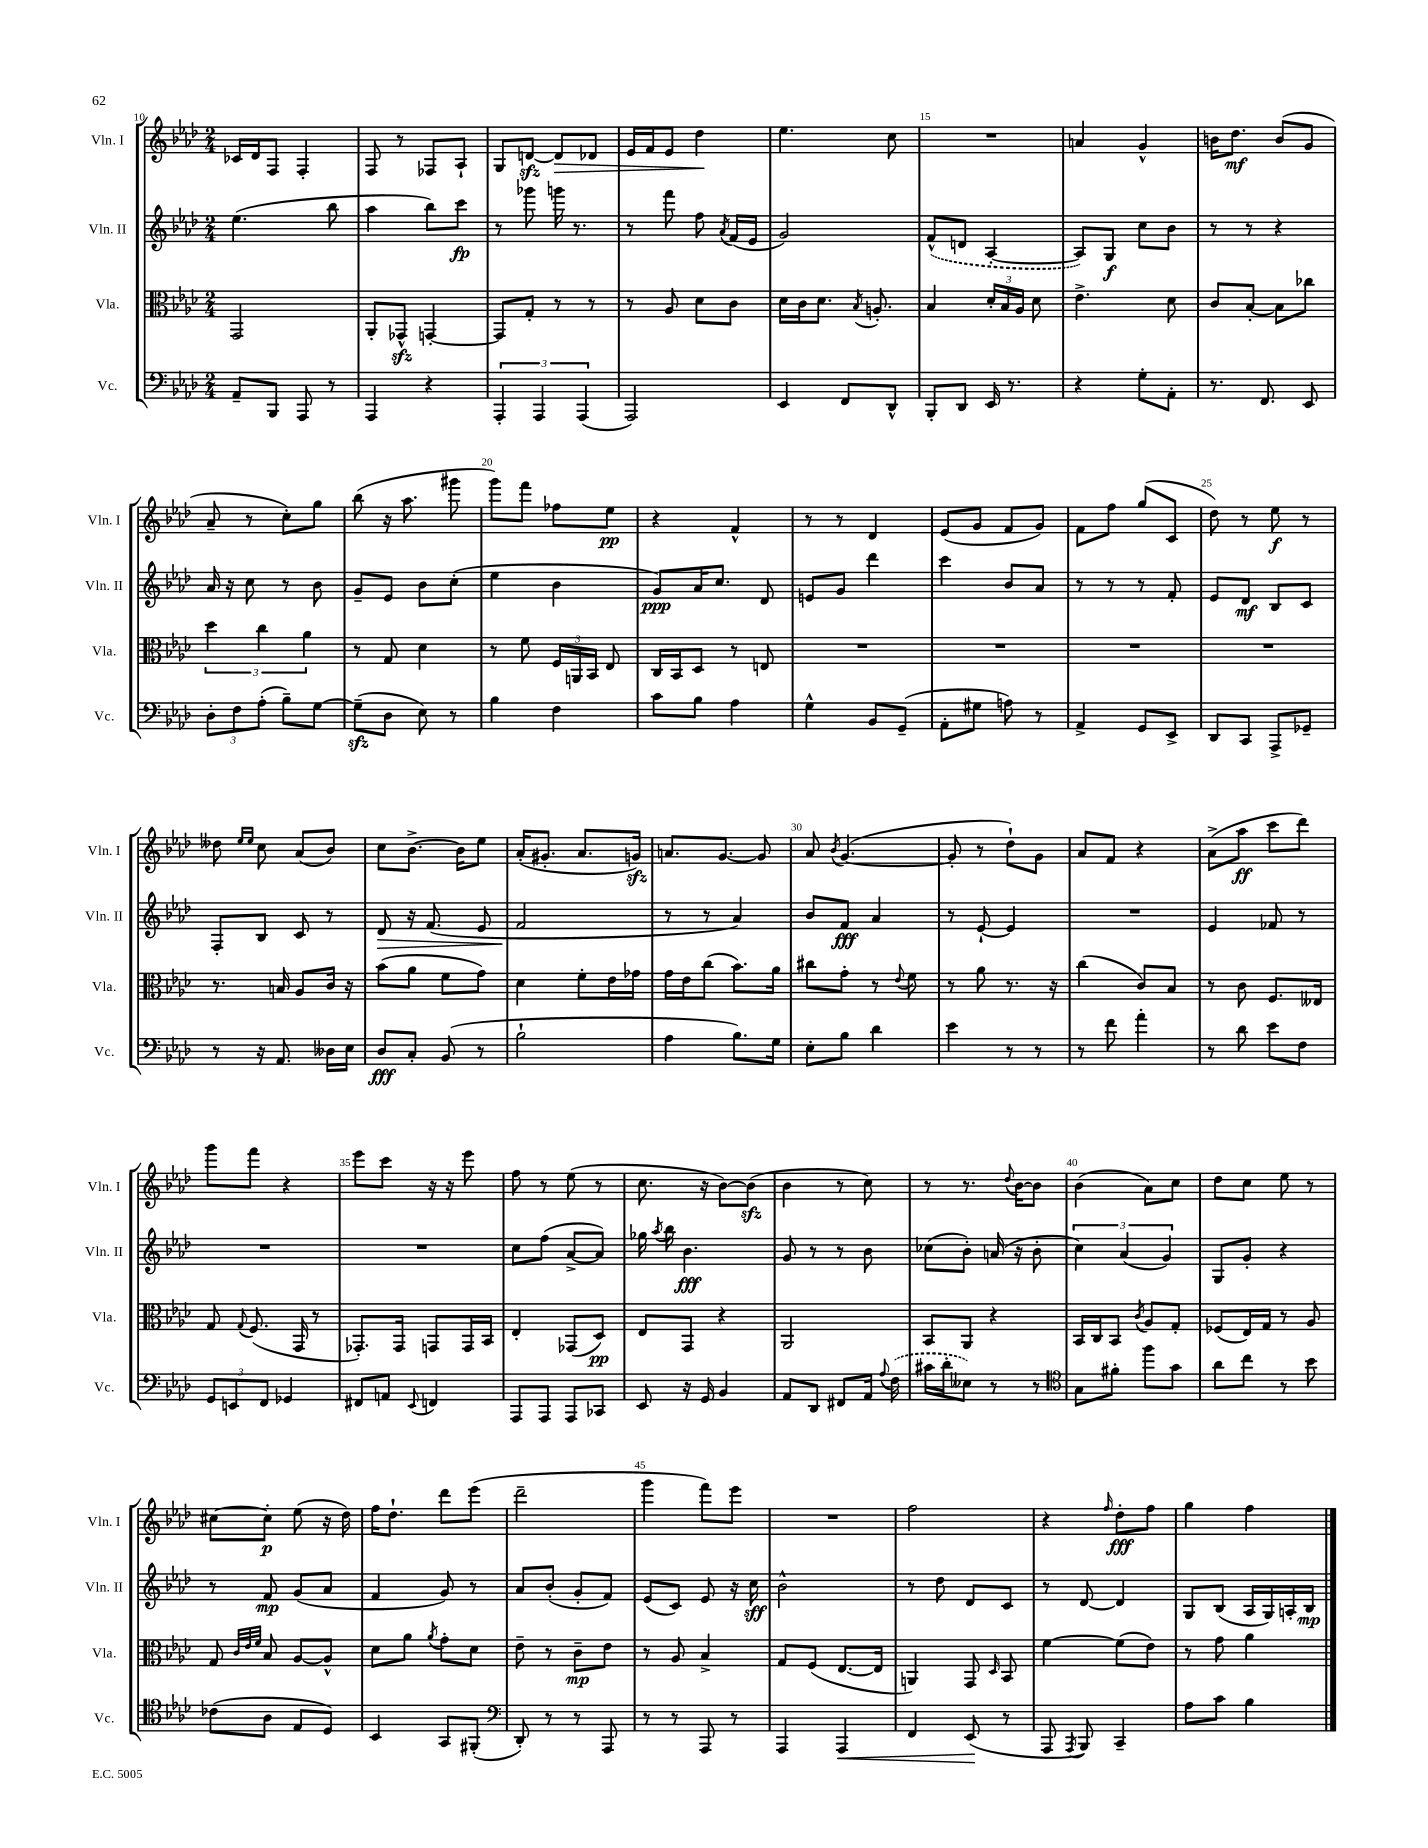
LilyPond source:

<<
\new StaffGroup <<
\new Staff = "s0" \with { instrumentName = "Vln. I" shortInstrumentName = "Vln. I" } {
    \clef treble \key aes \major \numericTimeSignature \time 2/4
    \autoBeamOff ces'16[ des'16 f8] f4-. |
    f8 r8 fes8[ aes8]-! |
    g8[ d'8]~\sfz d'8[\> des'8] |
    ees'16[ f'16 ees'8] des''4\! |
    ees''4. c''8 |
    R2 |
    a'4 g'4-^ |
    b'16[ des''8.]\mf b'8[( g'8] |
    aes'8-- r8 c''8[-.) g''8] |
    bes''8( r16 aes''8. gis'''8 |
    g'''8[) f'''8] fes''8[ ees''8]\pp |
    r4 f'4-^ |
    r8 r8 des'4 |
    ees'8[( g'8] f'8[ g'8]) |
    f'8[ f''8] g''8[( c'8] |
    des''8) r8 ees''8\f r8 |
    deses''8 \grace { ees''16[ ees''16] } c''8 aes'8[( bes'8]) |
    c''8[ bes'8.]~-> bes'16[ ees''8] |
    aes'16[-.( gis'8.]-. aes'8.[ g'16]\sfz) |
    a'8.[ g'8.]~ g'8 |
    aes'8 \acciaccatura { bes'8 } g'4.~( |
    g'8-. r8 des''8[-!) g'8] |
    aes'8[ f'8] r4 |
    aes'8[->( aes''8]\ff c'''8[ des'''8]) |
    g'''8[ f'''8] r4 |
    ees'''8[ c'''8] r16 r16 ees'''8 |
    f''8 r8 ees''8( r8 |
    c''8. r16 bes'8[~) bes'8]\sfz( |
    bes'4 r8 c''8) |
    r8 r8. \appoggiatura { des''8 } bes'16[~ bes'8] |
    bes'4( aes'8[) c''8] |
    des''8[ c''8] ees''8 r8 |
    cis''8[~ cis''8]-.\p ees''8( r16 des''16) |
    f''16[ des''8.]-! des'''8[ ees'''8]( |
    des'''2-- |
    g'''4 f'''8[) ees'''8] |
    R2 |
    f''2 |
    r4 \grace { f''16 } des''8[-.\fff f''8] |
    g''4 f''4 \bar "|." |
}
\new Staff = "s1" \with { instrumentName = "Vln. II" shortInstrumentName = "Vln. II" } {
    \clef treble \key aes \major \numericTimeSignature \time 2/4
    \autoBeamOff ees''4.( bes''8 |
    aes''4 bes''8[) c'''8]\fp |
    r8 ges'''8 g'''16 r8. |
    r8 f'''8 f''8 \acciaccatura { aes'8 } f'16[( ees'16] |
    g'2) |
    \once \slurDashed f'8[-^( d'8] aes4~-. |
    aes8[) g8]\f c''8[ bes'8] |
    r8 r8 r4 |
    aes'16 r16 c''8 r8 bes'8 |
    g'8[-- ees'8] bes'8[ c''8]-.( |
    ees''4 bes'4 |
    g'8[\ppp) aes'16 c''8.] des'8 |
    e'8[ g'8] des'''4 |
    c'''4 bes'8[ aes'8] |
    r8 r8 r8 f'8-. |
    ees'8[ des'8]\mf bes8[ c'8] |
    f8[-. bes8] c'8 r8 |
    des'8\> r16 f'8.( ees'8 |
    f'2\! |
    r8 r8 aes'4) |
    bes'8[ f'8]\fff aes'4 |
    r8 ees'8~-! ees'4 |
    R2 |
    ees'4 fes'8 r8 |
    R2 |
    R2 |
    c''8[ f''8]( aes'8[~-> aes'8]) |
    ges''16 \acciaccatura { aes''8 } bes''16 bes'4.\fff |
    g'8 r8 r8 bes'8 |
    ces''8[( bes'8]-.) a'16( r16 bes'8-. |
    \tuplet 3/2 { c''4) aes'4( g'4) } |
    g8[ g'8]-. r4 |
    r8 f'8\mp g'8[( aes'8] |
    f'4 g'8) r8 |
    aes'8[ bes'8]-.( g'8[-. f'8]) |
    ees'8[( c'8]) ees'8 r16 c''16\sff |
    bes'2-^ |
    r8 des''8 des'8[ c'8] |
    r8 des'8~ des'4 |
    g8[ bes8]( aes16[ g16) a16-. bes16]\mp \bar "|." |
}
\new Staff = "s2" \with { instrumentName = "Vla." shortInstrumentName = "Vla." } {
    \clef alto \key aes \major \numericTimeSignature \time 2/4
    \autoBeamOff g,2 |
    aes,8[-. ges,8]-^\sfz g,4~-. |
    g,8[ g8]-. r8 r8 |
    r8 aes8 des'8[ c'8] |
    des'16[ c'16 des'8.] \acciaccatura { bes8 } a8.-. |
    bes4 \tuplet 3/2 { des'16[-. bes16 aes16] } des'8 |
    ees'4.-> des'8 |
    c'8[ bes8]~-. bes8[ ces''8] |
    \tuplet 3/2 { des''4 c''4 aes'4 } |
    r8 g8 des'4 |
    r8 f'8 \tuplet 3/2 { f16[ a,16 bes,16] } ees8 |
    c16[ bes,16 des8] r8 e8 |
    R2 |
    R2 |
    R2 |
    R2 |
    r8. b16 aes8[ c'16] r16 |
    bes'8[( aes'8] f'8[ g'8]) |
    des'4 f'8[-. ees'16 ges'16] |
    g'16[ ees'16 c''8]( bes'8.[) aes'16] |
    cis''8[ g'8]-. r8 \appoggiatura { ees'8 } f'8 |
    r8 aes'8 r8. r16 |
    c''4( c'8[) bes8] |
    r8 c'8 f8.[ eeses16] |
    g8 \appoggiatura { g8 } f8.( g,16 r8 |
    ges,8.[-.) ges,16] g,8[ g,16 bes,16] |
    ees4-. ges,8[( des8]\pp) |
    ees8[ g,8] r4 |
    aes,2 |
    bes,8[ aes,8] r4 |
    bes,16[ c16 bes,8] \acciaccatura { c'8 } aes8[ g8]-. |
    fes8[( ees16) g16] r8 aes8 |
    g8 \grace { c'32[ ees'32 f'32] } bes8 aes8[~ aes8]-^ |
    des'8[ aes'8] \acciaccatura { aes'8 } g'8[-. des'8] |
    ees'8-- r8 c'8[--\mp ees'8] |
    r8 aes8 bes4-> |
    g8[ f8]( ees8.[~ ees16] |
    a,4) g,8 \grace { des16 } bes,8 |
    f'4~ f'8[( ees'8]) |
    r8 g'8 aes'4 \bar "|." |
}
\new Staff = "s3" \with { instrumentName = "Vc." shortInstrumentName = "Vc." } {
    \clef bass \key aes \major \numericTimeSignature \time 2/4
    \autoBeamOff aes,8[-- bes,,8] aes,,8 r8 |
    aes,,4 r4 |
    \tuplet 3/2 { aes,,4-. aes,,4 aes,,4( } |
    aes,,2) |
    ees,4 f,8[ des,8]-^ |
    bes,,8[-. des,8] ees,16 r8. |
    r4 g8[-. aes,8]-. |
    r8. f,8. ees,8 |
    \tuplet 3/2 { des8[-. f8 aes8]-.( } bes8[--) g8]~ |
    g8[--\sfz( des8] ees8) r8 |
    bes4 f4 |
    c'8[ bes8] aes4 |
    g4-^ bes,8[ g,8]--( |
    aes,8[-. gis8] a8) r8 |
    aes,4-> g,8[ ees,8]-> |
    des,8[ c,8] aes,,8[-> ges,8]-- |
    r8 r16 aes,8. deses16[ ees16] |
    des8[\fff c8]-. bes,8( r8 |
    bes2-! |
    aes4 bes8.[) g16] |
    ees8[-. bes8] des'4 |
    ees'4 r8 r8 |
    r8 f'8 aes'4-. |
    r8 des'8 ees'8[ f8] |
    \tuplet 3/2 { g,8[ e,8 f,8] } ges,4 |
    fis,8[ a,8] \appoggiatura { ees,8 } f,4 |
    aes,,8[ aes,,8] aes,,8[ ces,8] |
    ees,8 r16 g,16 bes,4 |
    aes,8[ des,8] fis,8[ aes,16] \appoggiatura { aes8 } \once \slurDashed f16( |
    cis'16[ des'16-. eeses8]) r8 r8 |
    \clef tenor g8[ fis'8]-. f''8[ g'8] |
    aes'8[ c''8] r8 bes'8 |
    ces'8[( aes8] ees8[ des8]) |
    bes,4 g,8[ fis,8]-.( |
    \clef bass des,8-.) r8 r8 aes,,8 |
    r8 r8 aes,,8 r8 |
    aes,,4 aes,,4\< |
    f,4 ees,8\!( r8 |
    aes,,8 \acciaccatura { aes,,8 } bes,,8) c,4-- |
    aes8[ c'8] bes4 \bar "|." |
}
>>
>>
\layout { \context { \Score currentBarNumber = #10 \override BarNumber.break-visibility = ##(#f #t #t) barNumberVisibility = #(every-nth-bar-number-visible 5) } }
